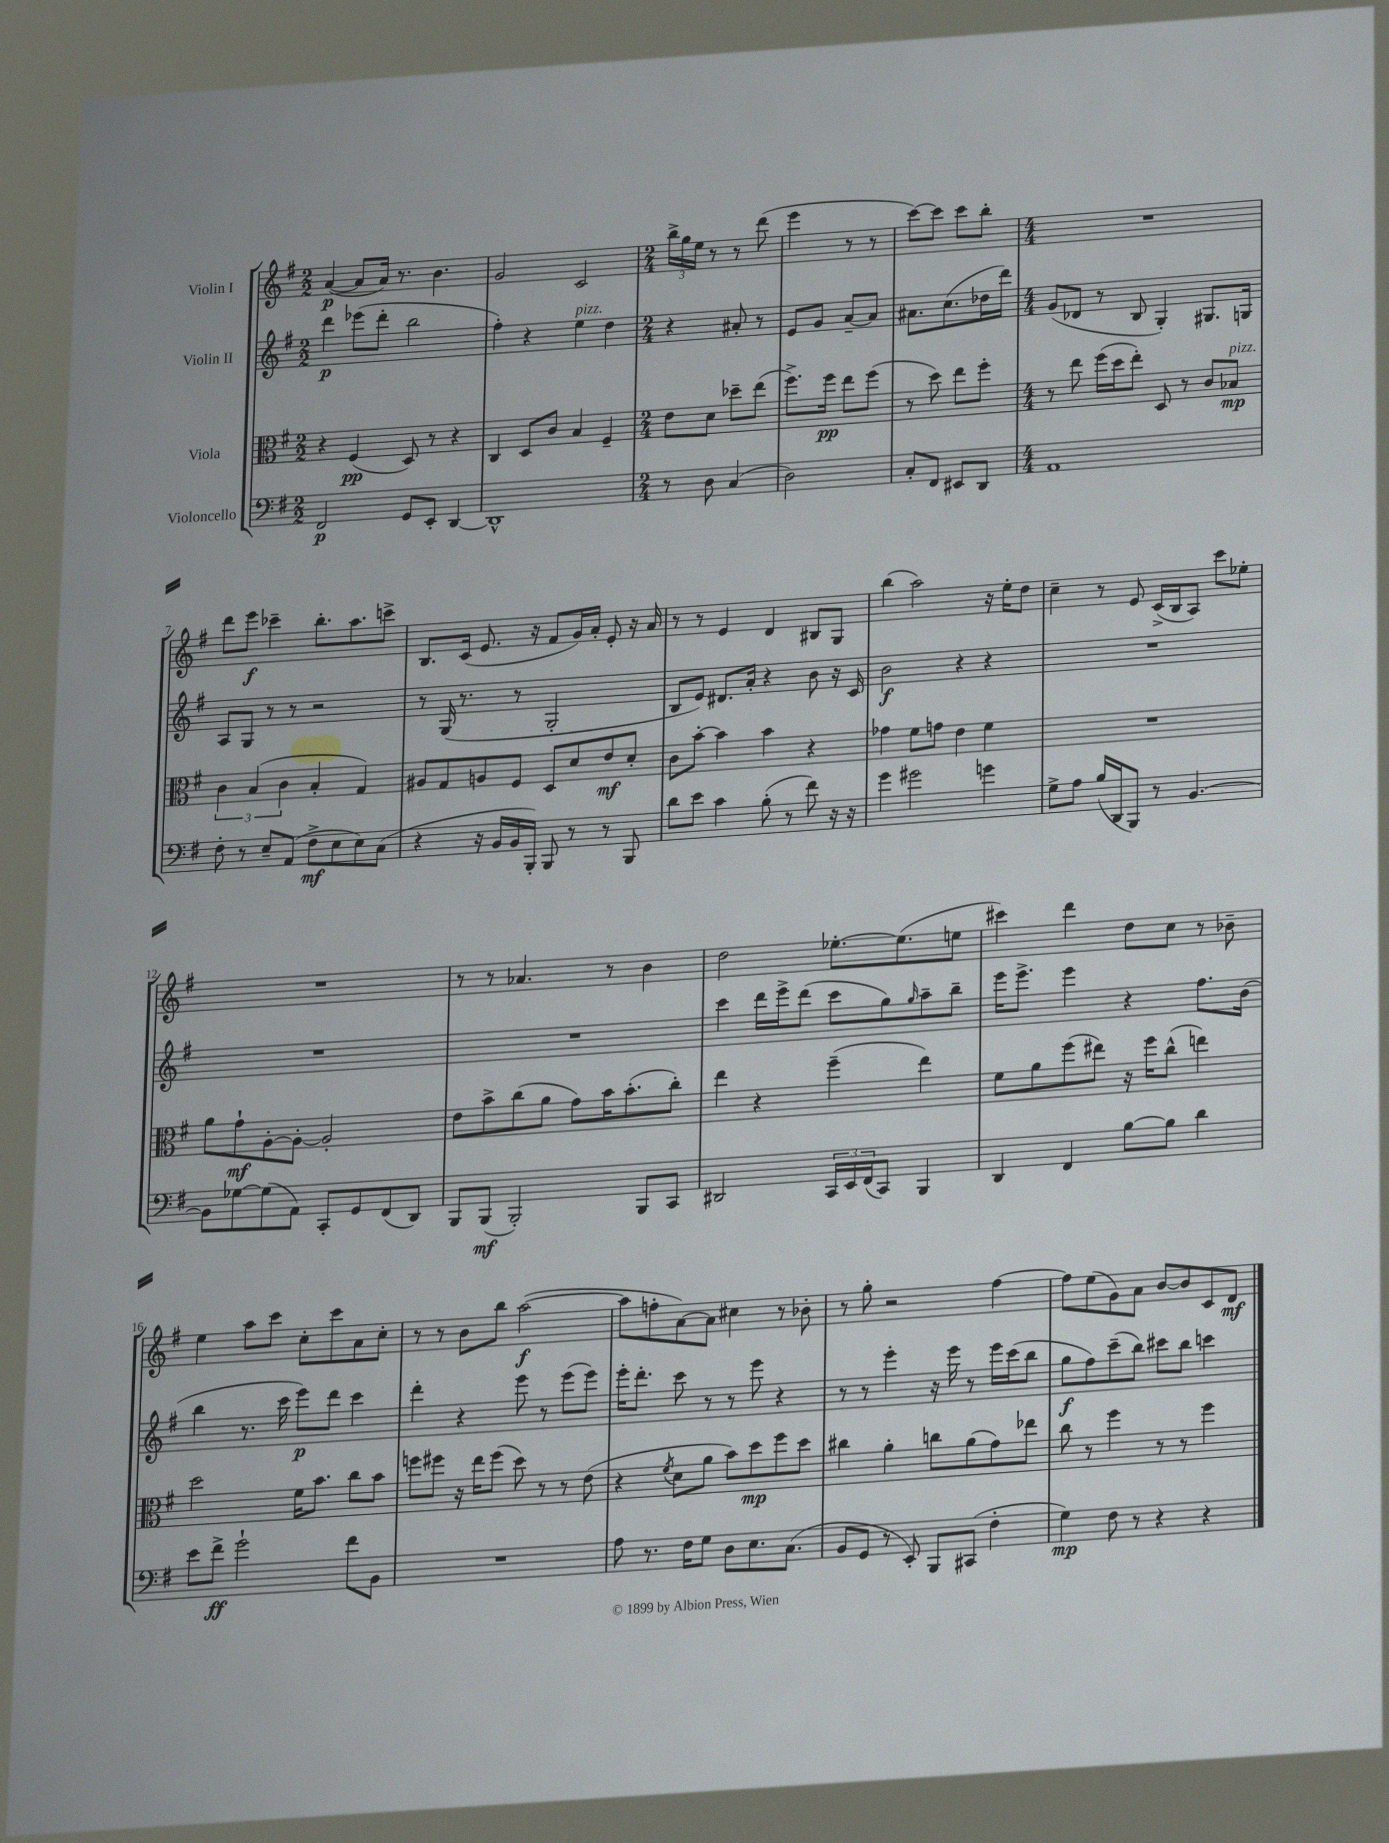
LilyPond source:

<<
\new StaffGroup <<
\new Staff = "s0" \with { instrumentName = "Violin I" } {
    \clef treble \key g \major \numericTimeSignature \time 2/2
    a'4~\p( a'8 a'16) r8. b'4. |
    g'2 c'2 |
    \numericTimeSignature \time 2/4 \tuplet 3/2 { b''16-> g''16 e''16 } r8 r8 d'''8( |
    e'''4 r8 r8 |
    c'''8~) c'''8 c'''8 b''8-. |
    \numericTimeSignature \time 4/4 R1 |
    d'''8 e'''8\f ces'''4-- b''8.-. a''8. c'''8-> |
    b8. c'16( e'8. r16 fis'8 g'16) a'16-. e'8-. r16 a'16 |
    r8 r8 e'4 d'4 bis8 g8 |
    b''4( a''2) r16 e''16-. d''8 |
    c''4-- r8 e'8 c'16->( b16 a8) c'''8 ees''8-. |
    R1 |
    r8 r8 aes'4. r8 b'4 |
    d''2 ees''8.~-. ees''8.( e''8 |
    cis'''4) d'''4 d''8 c''8 r8 bes'8-- |
    e''4 a''8 c'''8 c''8-. c'''8 a'8 c''8-. |
    r8 r8 b'8 b''8 a''2~\f( |
    a''8 f''8-. a'8~) a'8 cis''4 r8 bes'8-. |
    r8 g''8-. r2 fis''4~ |
    fis''8 e''8( g'8) a'8 b'8~ b'8 c'8 d'8\mf \bar "|." |
}
\new Staff = "s1" \with { instrumentName = "Violin II" } {
    \clef treble \key g \major \numericTimeSignature \time 2/2
    d'''4\p ees'''8( d'''8-. b''2 |
    fis''4-.) r4 e''4^\markup { \italic "pizz." } d''4 |
    \numericTimeSignature \time 2/4 r4 ais'8-. r8 |
    e'8 g'8 a'8~-- a'8 |
    ais'8. c''8.( des''16 d'''16) |
    \numericTimeSignature \time 4/4 g'8( des'8 r8 b8 g4-.) gis8. g16 |
    a8 g8 r8 r8 r2 |
    r8 g16( r8. r8 g2-. |
    b8 e'8) dis'8. a'16-. r4 b'8 r16 c'16 |
    b'2\f r4 r4 |
    R1 |
    R1 |
    R1 |
    c'''4 d'''16 e'''16-> d'''8( c'''8 g''8) \grace { g''16 } a''8-- b''8-- |
    e'''16 e'''8.-> e'''4 r4 fis''8. b'16( |
    b''4 r8. c'''16 e'''8\p) d'''8 c'''4 |
    d'''4-. r4 e'''8 r8 e'''8( e'''8) |
    e'''16-. d'''8.-. c'''8 r8 r8 e'''8 r4 |
    r8 r8 e'''4-. r16 e'''16 r8 e'''16 c'''16( b''8 |
    g''8\f fis''8) c'''8--( b''8) cis'''8 b''8 c'''4 \bar "|." |
}
\new Staff = "s2" \with { instrumentName = "Viola" } {
    \clef alto \key g \major \numericTimeSignature \time 2/2
    r4 fis4\pp( d8) r8 r4 |
    c4 d8 c'8 b4 fis4-- |
    \numericTimeSignature \time 2/4 e'8 d'8 des''8-- e''8( |
    fis''8.->) fis''16\pp e''8 fis''8( |
    r8 d''8) e''8 fis''8-. |
    \numericTimeSignature \time 4/4 r8 e''8 fis''16( d''16 e''8-.) d8 r8 c'8 bes8\mp^\markup { \italic "pizz." } |
    \tuplet 3/2 { c'4 b4( c'4 } b4-. g4) |
    ais8 g8 a8 fis8 d8 d'8 e'8\mf d'8-. |
    c'8 b'8~-. b'4 b'4 r4 |
    ges'4 fis'8 g'8 e'4 fis'4 |
    R1 |
    a'8 g'8-!\mf a8~-. a8~-. a2-. |
    e'8 b'8-> c''8( a'8 g'8) b'16 b'8.-.( c''8-.) |
    e''4 r4 fis''4--( e''4) |
    fis'8 a'8 fis''8( eis''8) r16 fis''16 c''8-^( e''4) |
    d''2 fis'16 b'8. c''8 b'8 |
    f''8 fis''8 r16 e''16 fis''8( d''8) r8 r8 e'8( |
    r4 \acciaccatura { fis'8 } d'8 a'8 b'8) d''8\mp fis''8 d''8 |
    cis''4 a'4-. c''8 a'8( g'8) ees''8 |
    c''8 r8 fis''4 r8 r8 fis''4 \bar "|." |
}
\new Staff = "s3" \with { instrumentName = "Violoncello" } {
    \clef bass \key g \major \numericTimeSignature \time 2/2
    fis,2\p g,8 e,8-. d,4~ |
    d,1-^ |
    \numericTimeSignature \time 2/4 r8 d8 c4( |
    d2) |
    c8-. fis,8 eis,8 d,8 |
    \numericTimeSignature \time 4/4 a,1 |
    fis8-. r8 e8-- a,8( fis8->\mf e8 e8) c8( |
    r4 r16 b,16 b,16 b,,16-.) b,,8 r8 r8 b,,8 |
    d'8 e'8 c'4 b8-.( r8 fis'8) r16 r16 |
    g'4 gis'2 g'4 |
    g8-> a8 b16( d,16 b,,8) r8 b,4.~ |
    b,8 ges8~ ges8( a,8) c,8-. g,8 fis,8( d,8) |
    b,,8 b,,8\mf( b,,2-.) b,,8 c,8 |
    dis,2 \tuplet 3/2 { c,16 e,16 fis,16( } c,8) b,,4 |
    d,4 fis,4 b8~ b8 d'4 |
    e'8 fis'8->\ff g'2-! fis'8 b,8 |
    R1 |
    a8 r8. fis16 g8 d8 e8. c8.( |
    b,8 g,8 r8 e,8-.) b,,8 cis,8( fis4-. |
    g4\mp) fis8 r8 r4 r4 \bar "|." |
}
>>
>>
